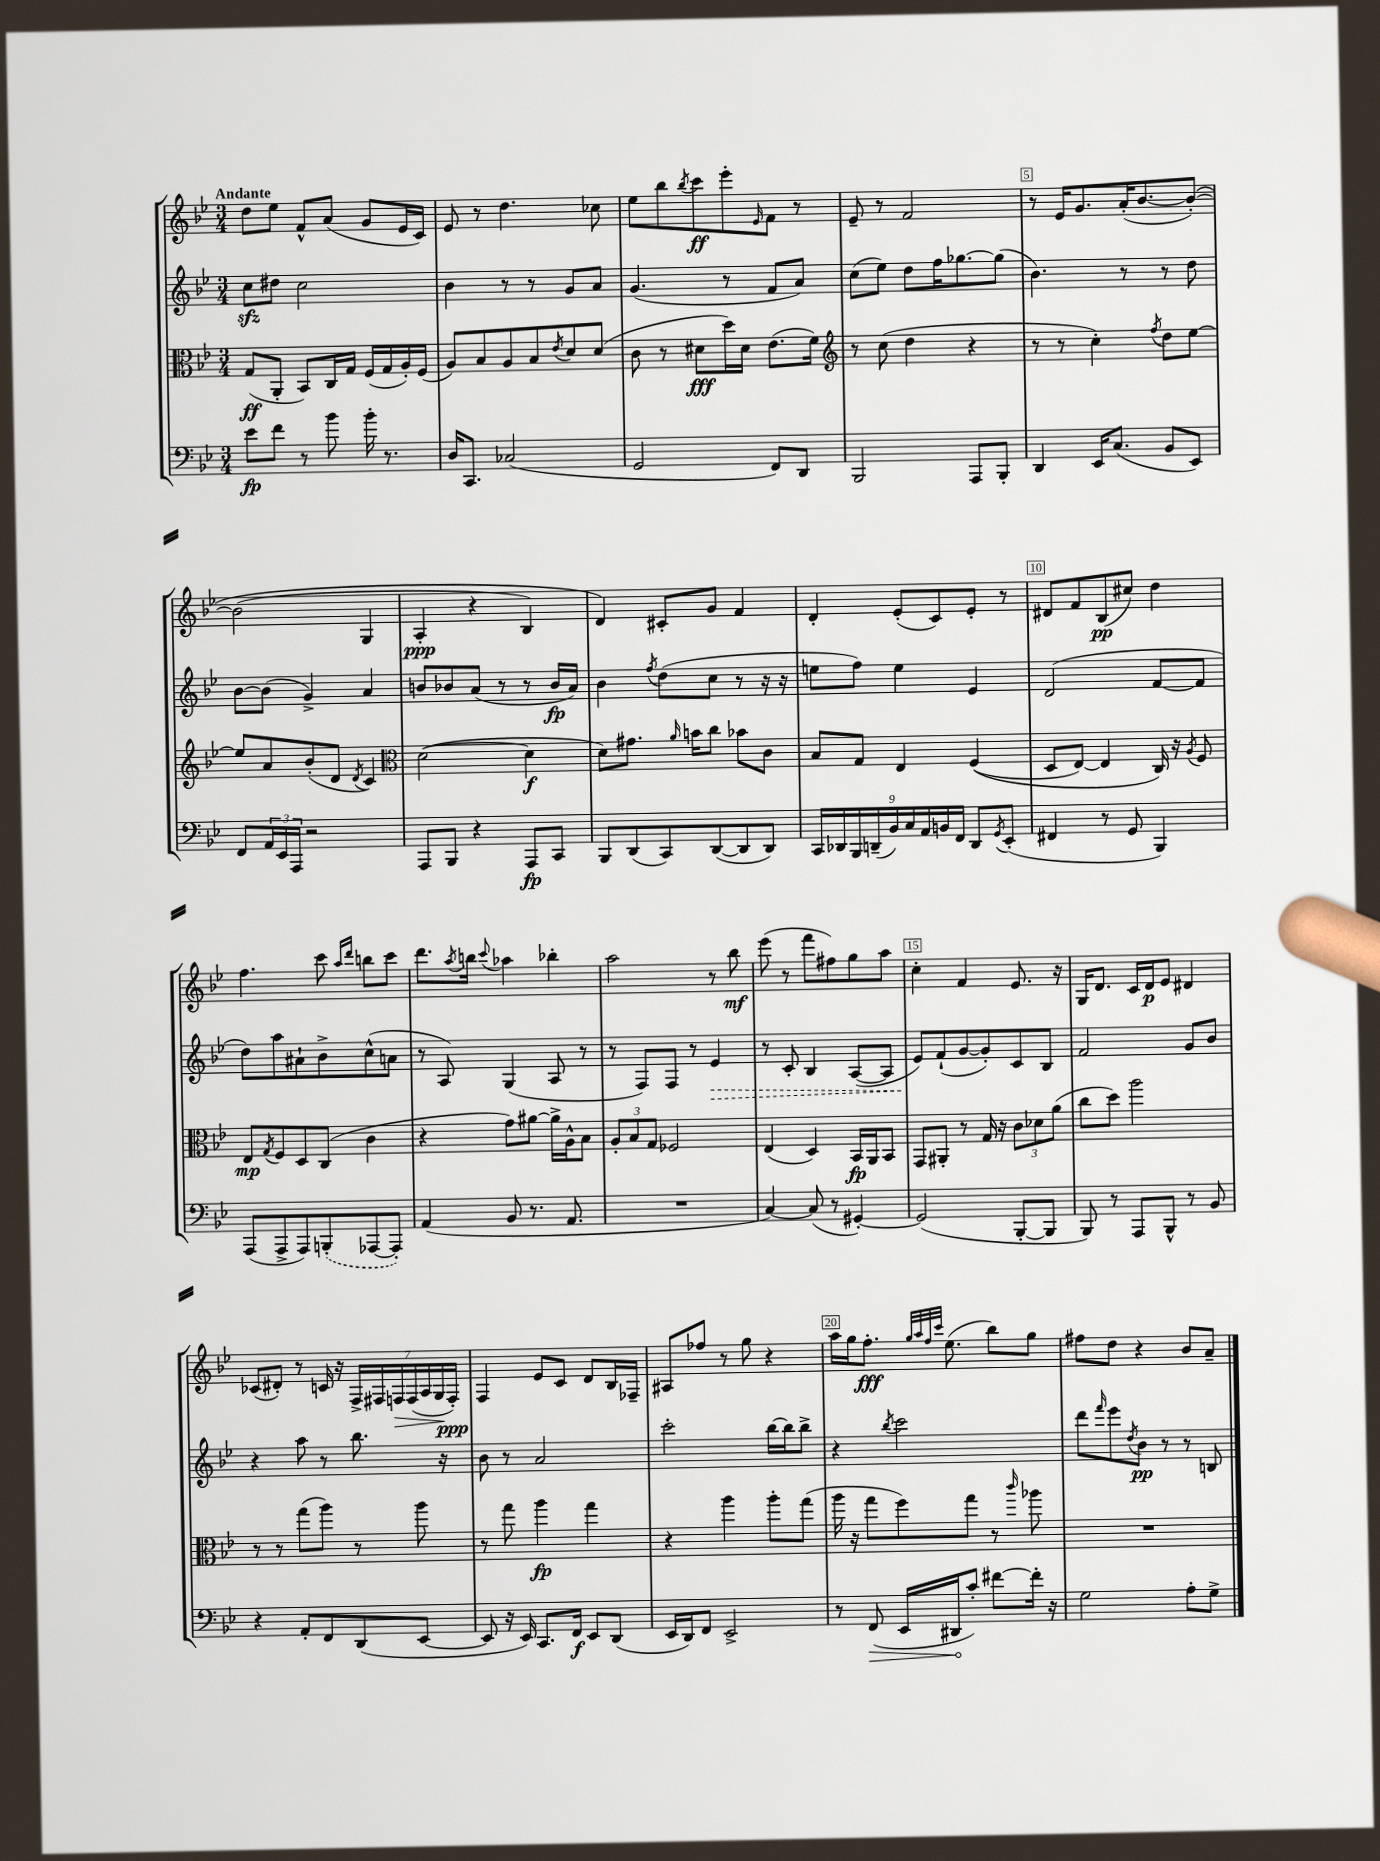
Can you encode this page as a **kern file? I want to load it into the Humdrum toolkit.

**kern	**kern	**kern	**kern
*staff4	*staff3	*staff2	*staff1
*clefF4	*clefC3	*clefG2	*clefG2
*k[b-e-]	*k[b-e-]	*k[b-e-]	*k[b-e-]
*M3/4	*M3/4	*M3/4	*M3/4
8e-\L	(8G/L	8cc\L	8dd\L
8f\J	8AA'/J	8dd#\J	8ee-\J
8r	8BB-/L)	2cc\	8f^^/L
8b-\	16C/L	.	(8a/J
.	16G/JJ	.	.
16b-'\	(16F/LL	.	8g/L
8.r	16G/	.	.
.	16A'/)	.	16e-/L
.	(16F/JJ	.	16c/JJ)
=	=	=	=
16D/LK	8A/L)	4b-\	8e-/
8.CC/J	.	.	.
.	8B-/	.	8r
(2C-/	8A/	8r	4.dd\
.	8B-/	8r	.
.	8qe-/	.	.
.	8d/	8g/L	.
.	(8d/J	8a/J	8cc-\
=	=	=	=
2GG/	8c\	(4.g/	8ee-\L
.	8r	.	8bb-\
.	.	.	8qbb-/
.	8d#\L	.	8ccc\
.	16dd\L)	8r	8eee-'\
.	16d#\JJ	.	.
.	.	.	16qqe-/
8FF/L)	(8.e-\L	8f/L	8f\J
8DD/J	.	8a/J)	8r
.	16f\Jk)	.	.
=	=	=	=
*	*clefG2	*	*
2BBB-/	8r	(8cc\L	8e-~/
.	(8cc\	8ee-\J)	8r
.	4dd\	8dd\L	2f/
.	.	16ff\K	.
.	.	[8.gg-\	.
8AAA/L	4r	.	.
8BBB-'/J	.	(8gg-\]J	.
=	=	=	=
4DD/	8r	4.b-\)	8r
.	8r	.	16e-/LK
.	.	.	8.g/
16EE-/LK	4cc'\)	.	.
(8.C/J	.	.	.
.	.	8r	(16a'/K
.	.	.	[8.b-/
.	8qff/	.	.
8BB-/L	8dd\L	8r	.
8EE-/J)	[8ee-\J	8dd\	&(8b-'/_J)
=	=	=	=
8FF/L	8ee-/]L	[8b-\L	(2b-\]
24AA/L	8a/	(8b-\]J	.
24EE-/	.	.	.
24AAA/JJ	.	.	.
2r	(8b-'/	4g^/)	.
.	8d/J	.	.
.	8qd/	.	.
.	4c/)	4a/	4G/
=	=	=	=
*	*clefC3	*	*
8AAA/L	([2d\	8b/L	4A'/
8BBB-/J	.	8b-/	.
4r	.	(8a/J	4r
.	.	8r	.
8AAA/L	4d\]	8r	4B-/)
8CC/J	.	16b-/LL	.
.	.	16a/JJ)	.
=	=	=	=
8BBB-/L	8d\L)	4b-\	4d/&)
(8DD/	8.g#\J	.	.
.	.	8qff/	.
8CC/)	.	(8dd\L	8c#'/L
.	16qqa/	.	.
.	16b\LK	.	.
([8DD/	8cc\J	8cc\J	8g/J
8DD/]	8b-\L	8r	4f/
8DD/J)	8c\J	16r	.
.	.	16r	.
=	=	=	=
18CC/LL	8B-/L	8ee\L	4d'/
18DD-/	.	.	.
18BBB-/	.	.	.
.	8G/J	8ff\J)	.
(18DD~/	.	.	.
18BB-/)	.	.	.
.	4E-/	4ee\	(8e-'/L
18C/	.	.	.
18AA/	.	.	.
.	.	.	8c/)
18BB/	.	.	.
18FF/JJ	.	.	.
8DD/L	&((4F/	4e-/	8e-'/J
8qGG/	.	.	.
(8EE-'/J	.	.	8r
=	=	=	=
4FF#/	8D/L	(2d/	8d#/L
.	[8E-/J)	.	8f/
8r	4E-/]	.	(8B-/
8GG/	.	.	8cc#/J)
4BBB-/)	16C/&)	[8f/L	4dd\
.	16r	.	.
.	8qA/	.	.
.	8F/	8f/]J	.
=	=	=	=
(8AAA/L	8E-/L	8dd\L)	4.ff\
.	8qG/	.	.
8AAA^/	8F/	8aa\	.
8AAA/)	8D/	8a#`\	.
(8BBB'/	(8C/J	8b-^\	8ccc\
.	.	.	16qqaa/LL
.	.	.	16qqddd/JJ
[8AAA-/	4c\	(8cc^^\	8bb\L
8AAA-'/]J)	.	8a\J	8ccc\J
=	=	=	=
(4AA/	4r	8r	8.ddd\L
.	.	8A/)	.
.	.	.	8qaa/
.	.	.	16bb\Jk
.	.	.	8qqccc/
8BB-/	8g\L)	(4G/	4aa-\
8.r	[8a#\J	.	.
.	16a#^\]LL	8A/	4bb-'\
8.AA/	16A^^\J	.	.
.	8B-\J	8r	.
=	=	=	=
2.r	12A'/L	8r	2aa\
.	12B-/	.	.
.	.	8F/L)	.
.	12G/J	.	.
.	2F-/	8F/J	.
.	.	8r	.
.	.	4e-/	8r
.	.	.	8bb-\
=	=	=	=
[4C/)	(4E-/	8r	(8eee-\
.	.	8c'/	8r
(8C/]	4D/)	4B-/	8fff\L
8r	.	.	8ff#\)
[4GG#'/)	16BB-/LL	([8A/L	8gg\
.	16AA/J	.	.
.	8BB-/J	8A/]J	8aa\J
=	=	=	=
(2GG#/]	8GG/L	8e-/L)	4cc'\
.	8AA#'/J	(8f`/	.
.	8r	[8g/	4f/
.	16G/	8g'/])	.
.	16r	.	.
[8BBB-'/L	12c\L	8c/	8.e-/
.	12d-\	.	.
8BBB-/]J	.	8B-/J	.
.	(12a\J	.	.
.	.	.	16r
=	=	=	=
8BBB-/)	8cc\L	2f/	16G/LK
.	.	.	8.d/J
8r	8dd\J)	.	.
8AAA/L	2aa\	.	16c/LL
.	.	.	16d/J
8BBB-^^/J	.	.	8e-/J
8r	.	8g/L	4d#/
8BB-/	.	8b-/J	.
=	=	=	=
4r	8r	4r	(8c-/L
.	8r	.	8d#'/J)
8AA'/L	(8gg\L	8aa\	8r
8FF/	8aa\J)	8r	16c/
.	.	.	16r
(8DD/	8r	8.bb-\	28F^/LL
.	.	.	28F#/
.	.	.	28F/
.	.	.	(28F/
[8EE-/J	8aa\	.	.
.	.	.	28A/
.	.	.	28G/
.	.	16r	.
.	.	.	28F'/JJ)
=	=	=	=
8EE-/]	8r	8b-\	4F/
16r	8gg\	8r	.
16EE-/)	.	.	.
8.CC/L	4aa\	2a/	8e-/L
.	.	.	8c/J
16FF/Jk	.	.	.
8EE-/L	4gg\	.	8d/L
(8DD/J	.	.	16B-/L
.	.	.	16F-~/JJ
=	=	=	=
16EE-/LL	4r	2ccc'\	8A#/L
16DD/J)	.	.	.
8FF/J	.	.	8ff-/J
2EE-^/	4aa\	.	8r
.	.	.	8gg\
.	8aa'\L	[16bb-\LL	4r
.	.	16bb-\]J	.
.	(8gg\J	8bb-^\J	.
=	=	=	=
8r	16aa\	4r	16aa\LL
.	16r	.	16gg\J
(8FF/	8gg\L	.	8.ff'\J
.	.	8qbb-/	.
16EE-/LL	8ff\)	2ccc\	.
.	.	.	32qqgg/LLL
.	.	.	32qqaa/
.	.	.	32qqff/
.	.	.	32qqccc/JJJ
16DD#/J	.	.	(8.ee-\
8c'/J)	8gg\J	.	.
[8f#\L	8r	.	8bb-\L)
.	16qqccc/	.	.
16f#'\]Jk	8aa-\	.	8gg\J
16r	.	.	.
=	=	=	=
2G\	2.r	8ddd\L	8ff#\L
.	.	16qqfff/	.
.	.	8eee-\	8dd\J
.	.	8qdd/	.
.	.	8b-\J	4r
.	.	8r	.
8A'\L	.	8r	8b-/L
8G^\J	.	8B/	8a~/J
==	==	==	==
*-	*-	*-	*-
